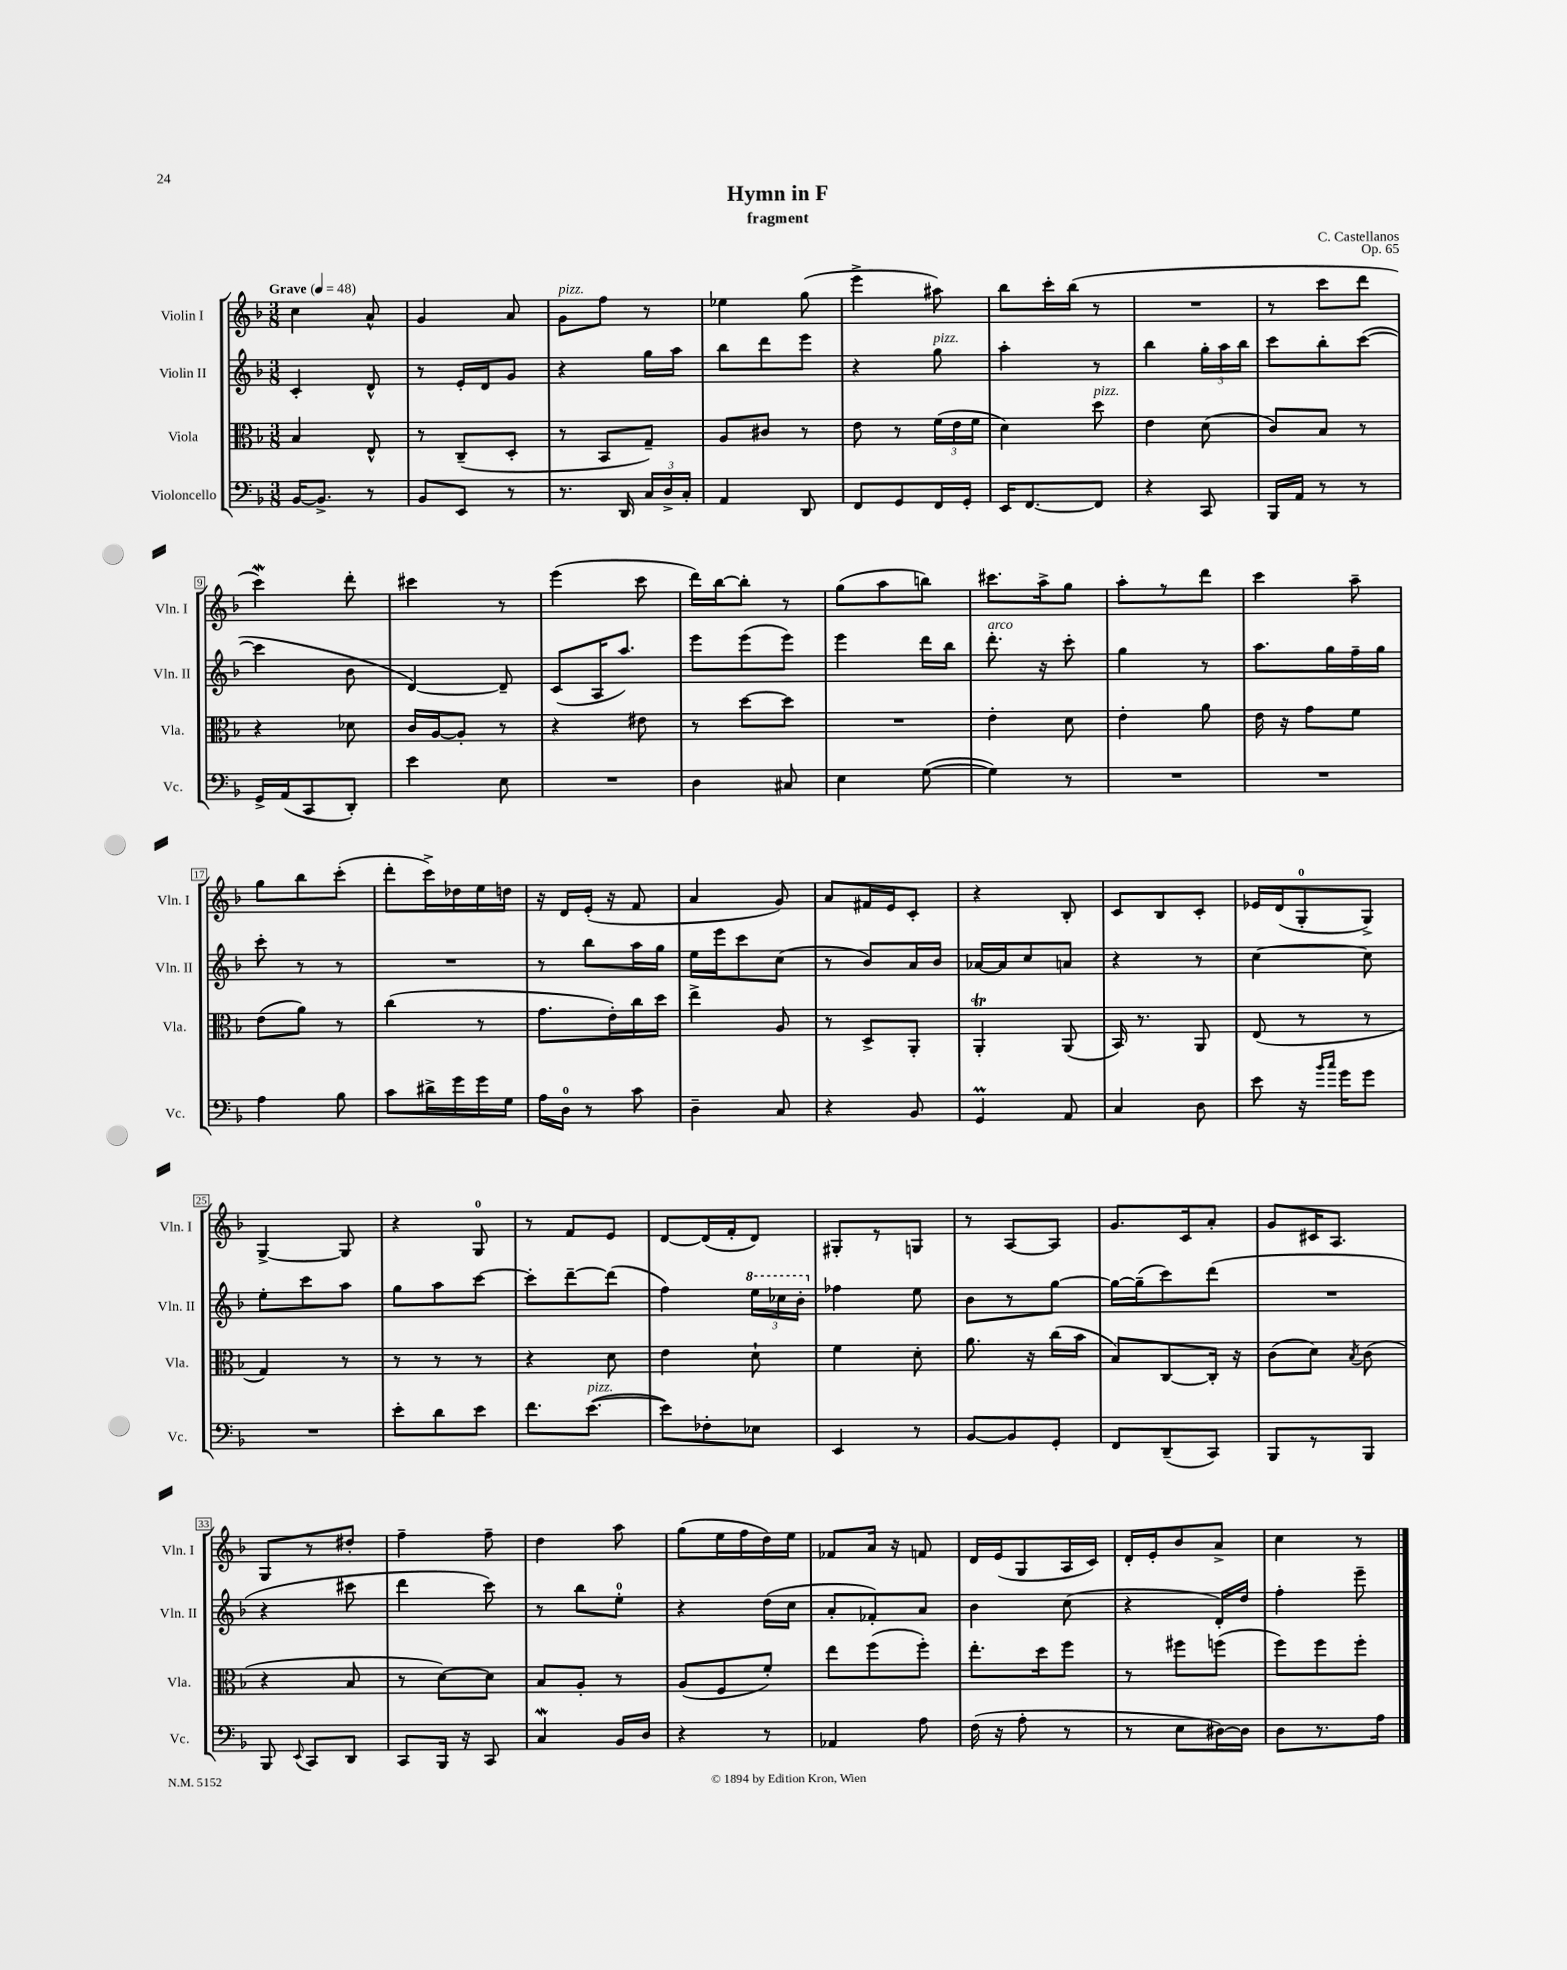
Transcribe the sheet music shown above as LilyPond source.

\header { title = "Hymn in F" composer = "C. Castellanos" subtitle = "fragment" opus = "Op. 65" }
<<
\new StaffGroup <<
\new Staff = "s0" \with { instrumentName = "Violin I" shortInstrumentName = "Vln. I" } {
    \clef treble \key f \major \numericTimeSignature \time 3/8 \tempo "Grave" 4 = 48
    \autoBeamOff c''4 a'8-^ |
    g'4 a'8 |
    g'8[^\markup { \italic "pizz." } f''8] r8 |
    ees''4 g''8( |
    e'''4-> ais''8) |
    bes''8[ c'''16-. bes''16]( r8 |
    R4. |
    r8 c'''8[ d'''8] |
    c'''4\mordent) d'''8-. |
    cis'''4 r8 |
    e'''4( c'''8 |
    d'''16[) bes''16~ bes''8]-. r8 |
    g''8[( a''8 b''8]) |
    cis'''8.[ a''16-> g''8] |
    a''8[-. r8 d'''8] |
    c'''4 a''8-- |
    g''8[ bes''8 c'''8]-.( |
    d'''8[-. c'''16->) des''16 e''16 d''16] |
    r16 d'16[ e'16]-.( r16 f'8 |
    a'4 g'8) |
    a'8[ fis'16 e'16 c'8]-. |
    r4 bes8-. |
    c'8[ bes8 c'8]-. |
    ees'16[ d'16( g8-0-. g8]->) |
    g4~-> g8 |
    r4 g8-0 |
    r8 f'8[ e'8] |
    d'8[~ d'16( f'16-. d'8]) |
    gis8[-. r8 g8] |
    r8 a8[~ a8] |
    g'8.[ c'16 a'8]-. |
    g'8[ cis'16 a8.] |
    g8[ r8 dis''8]-. |
    f''4-- f''8-- |
    d''4 a''8 |
    g''8[( e''16 f''16 d''16) e''16] |
    fes'8[ a'16] r16 f'8 |
    d'16[ e'16( g8 a16 c'16]) |
    d'16[-. e'16-. bes'8 a'8]-> |
    c''4 r8 \bar "|." |
}
\new Staff = "s1" \with { instrumentName = "Violin II" shortInstrumentName = "Vln. II" } {
    \clef treble \key f \major \numericTimeSignature \time 3/8
    \autoBeamOff c'4-. d'8-^ |
    r8 e'16[-. d'16 g'8] |
    r4 g''16[ a''16] |
    bes''8[ d'''8 e'''8] |
    r4 g''8^\markup { \italic "pizz." } |
    a''4-. r8 |
    bes''4 \tuplet 3/2 { g''16[-. a''16 bes''16] } |
    c'''8[ bes''8-. c'''8]~( |
    c'''4 bes'8 |
    d'4~) d'8-- |
    c'8[( a16 a''8.]) |
    e'''8[ e'''8( e'''8]) |
    e'''4 d'''16[ bes''16] |
    d'''8.-.^\markup { \italic "arco" } r16 c'''8-. |
    g''4 r8 |
    a''8.[ g''16 f''16-- g''16] |
    c'''8-. r8 r8 |
    R4. |
    r8 bes''8[ a''16 g''16] |
    e''16[ e'''16 c'''8 c''8]( |
    r8 bes'8[) a'16 bes'16] |
    aes'16[~ aes'16 c''8 a'8] |
    r4 r8 |
    c''4~ c''8 |
    e''8[-. c'''8 a''8] |
    g''8[ a''8 c'''8]~ |
    c'''8[-. d'''8~-- d'''8]( |
    f''4) \tuplet 3/2 { \ottava #1 e'''16[ ces'''16 bes''16]-. \ottava #0 } |
    fes''4 e''8 |
    bes'8[ r8 g''8]~ |
    g''16[~ g''16--( c'''8) d'''8]( |
    R4. |
    r4 cis'''8 |
    d'''4 c'''8) |
    r8 bes''8[ e''8]-0-. |
    r4 d''16[( c''16] |
    a'8[-. fes'8-.) a'8] |
    bes'4 c''8( |
    r4 d'16[-.) d''16] |
    f''4-. e'''8-- \bar "|." |
}
\new Staff = "s2" \with { instrumentName = "Viola" shortInstrumentName = "Vla." } {
    \clef alto \key f \major \numericTimeSignature \time 3/8
    \autoBeamOff bes4 e8-^ |
    r8 c8[--( d8]-. |
    r8 bes,8[ g8]--) |
    a8[ cis'8] r8 |
    e'8 r8 \tuplet 3/2 { f'16[( e'16 f'16] } |
    d'4) d''8^\markup { \italic "pizz." } |
    e'4 d'8( |
    c'8[) bes8] r8 |
    r4 des'8 |
    c'16[ a16~ a8]-. r8 |
    r4 eis'8 |
    r8 d''8[~ d''8] |
    R4. |
    e'4-. d'8 |
    e'4-. a'8 |
    e'16 r16 g'8[ f'8] |
    e'8[( a'8]) r8 |
    c''4( r8 |
    g'8.[ e'16-.) c''16 d''16] |
    e''4-> a8 |
    r8 d8[-> a,8]-. |
    a,4-.\trill a,8( |
    bes,16) r8. a,8 |
    e8( r8 r8 |
    g4) r8 |
    r8 r8 r8 |
    r4 d'8 |
    e'4 d'8-! |
    f'4 d'8-. |
    a'8. r16 c''16[( bes'16] |
    bes8[) c8~ c16]-. r16 |
    c'8[( d'8]) \acciaccatura { bes8 } c'8( |
    r4 bes8 |
    r8 d'8[~) d'8] |
    bes8[ a8]-. r8 |
    a8[( f8 f'8]-.) |
    e''8[ f''8( f''8]-.) |
    e''8.[-. d''16 f''8] |
    r8 fis''8[ f''8]( |
    f''8[) f''8 f''8]-. \bar "|." |
}
\new Staff = "s3" \with { instrumentName = "Violoncello" shortInstrumentName = "Vc." } {
    \clef bass \key f \major \numericTimeSignature \time 3/8
    \autoBeamOff bes,16[~ bes,8.]-> r8 |
    bes,8[ e,8] r8 |
    r8. d,16 \tuplet 3/2 { c16[ d16-> c16]-. } |
    a,4 d,8 |
    f,8[ g,8 f,16 g,16]-. |
    e,16[ f,8.~ f,8] |
    r4 c,8 |
    bes,,16[ a,16] r8 r8 |
    g,16[-> a,16( c,8 d,8]-.) |
    e'4 e8 |
    R4. |
    d4 cis8 |
    e4 g8~( |
    g4) r8 |
    R4. |
    R4. |
    a4 bes8 |
    c'8[ dis'16-> g'16 g'16 g16] |
    a16[ d16]-0 r8 c'8 |
    d4-- c8 |
    r4 bes,8 |
    g,4\prall a,8 |
    c4 d8 |
    e'8 r16 \grace { bes'16[ c''16] } g'16[ g'8] |
    R4. |
    e'8[-. d'8 e'8] |
    f'8.[ e'8.]~^\markup { \italic "pizz." }( |
    e'8[) fes8-. ees8] |
    e,4 r8 |
    bes,8[~ bes,8 g,8]-. |
    f,8[ d,8--( c,8]) |
    bes,,8[ r8 bes,,8] |
    bes,,8 \appoggiatura { e,8 } c,8[ d,8] |
    c,8[ bes,,16] r16 c,8 |
    c4\mordent bes,16[ d16] |
    r4 r8 |
    aes,4 a8 |
    f16( r16 a8-. r8 |
    r8 e8[ dis16~) dis16] |
    d8[ r8. a16] \bar "|." |
}
>>
>>
\layout { \context { \Score \override BarNumber.stencil = #(make-stencil-boxer 0.1 0.3 ly:text-interface::print) } }
